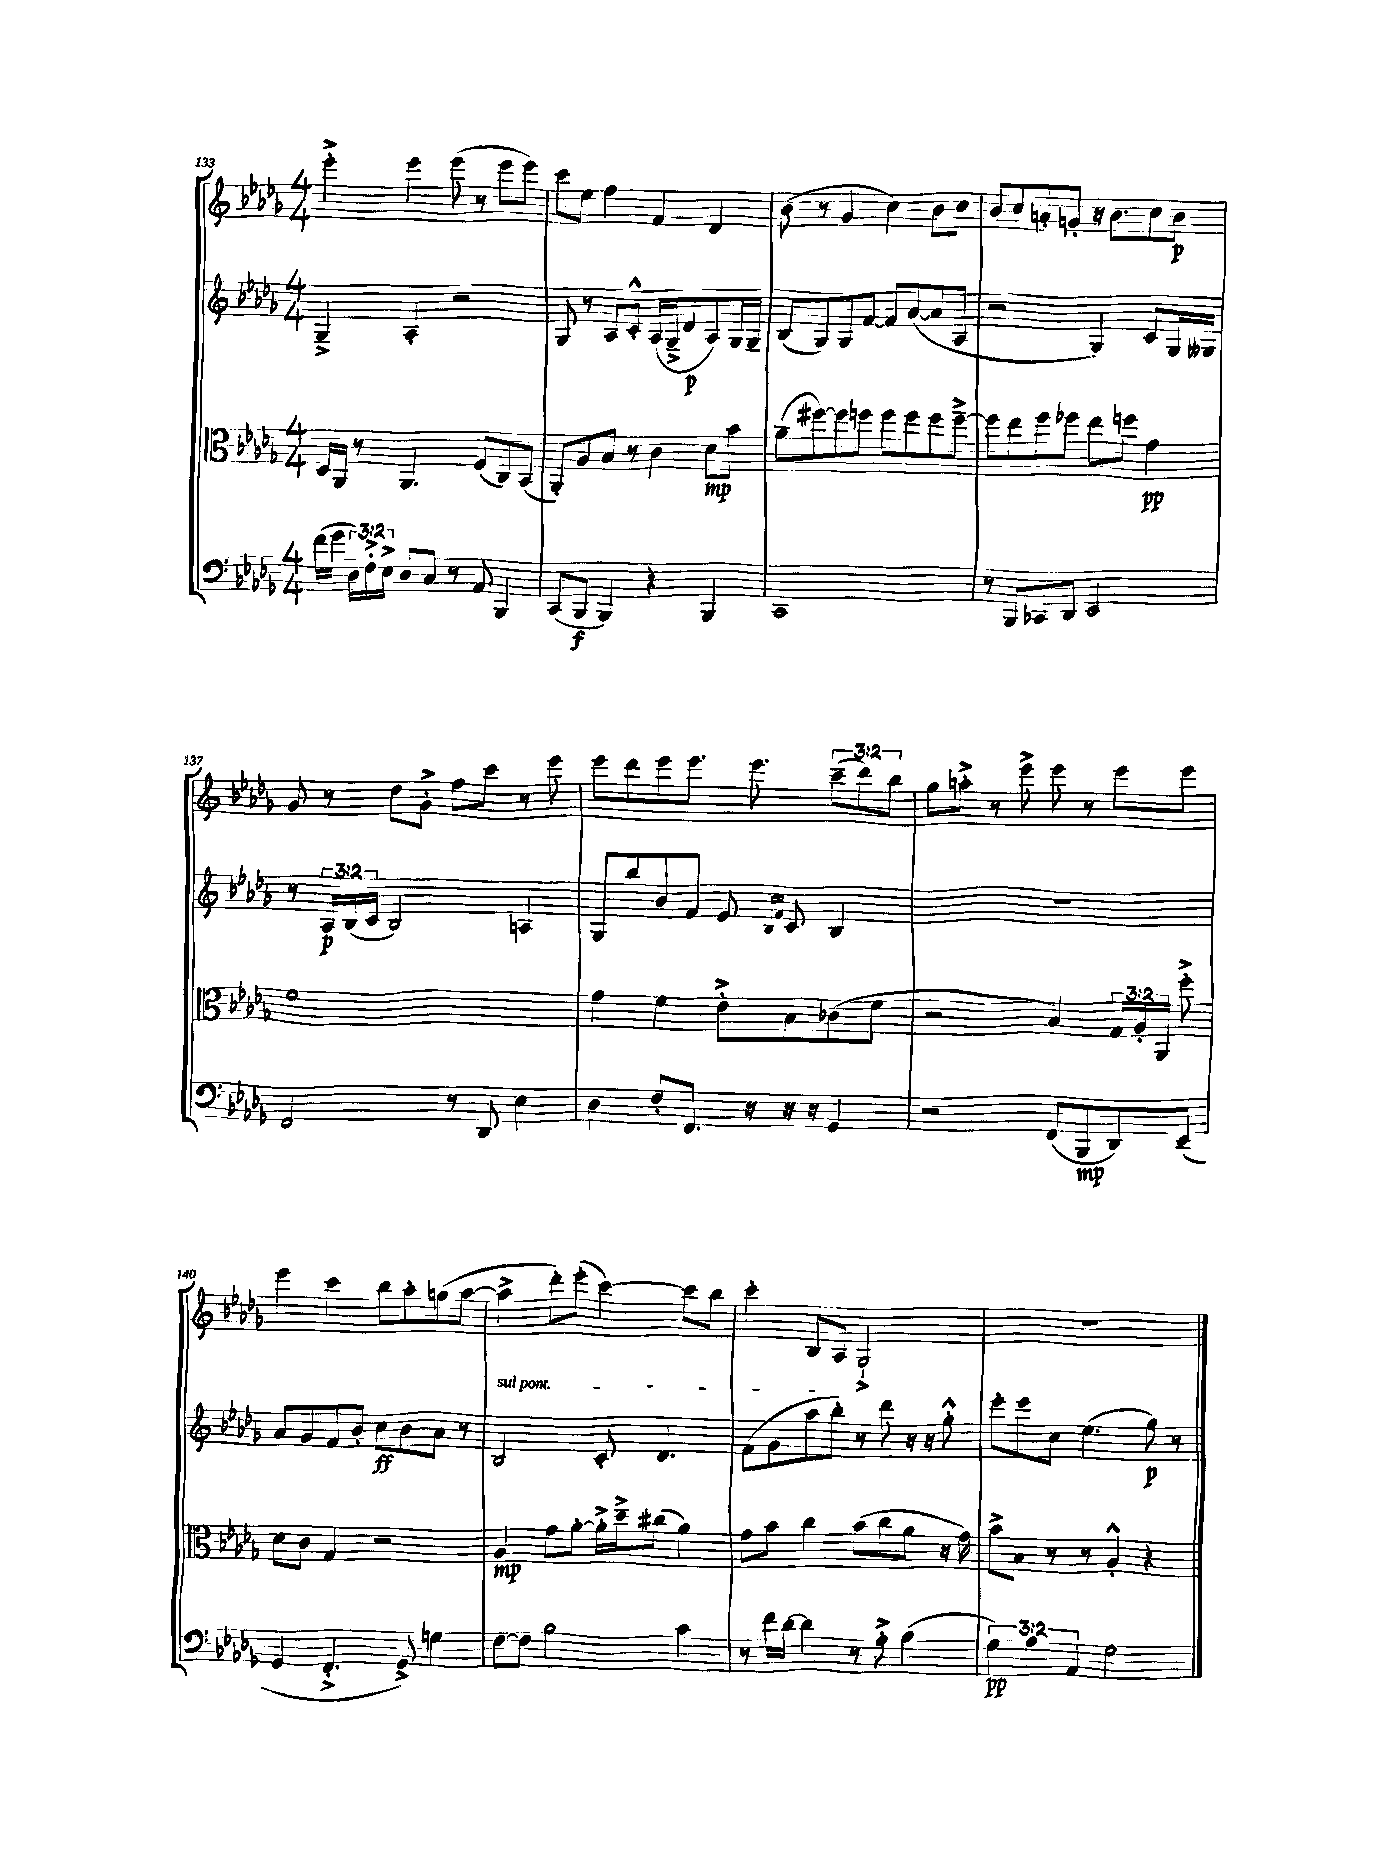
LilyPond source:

<<
\new StaffGroup <<
\new Staff = "s0" {
    \clef treble \key des \major \numericTimeSignature \time 4/4 \override Staff.TupletNumber.text = #tuplet-number::calc-fraction-text
    \autoBeamOff ees'''4-.-> ees'''4 ees'''8( r8 ees'''8[ ees'''8]) |
    c'''8[ ees''8] f''4 f'4 des'4 |
    bes'8( r8 ges'4 c''4) bes'8[ c''8] |
    bes'8[ c''8 a'8-. g'8]-. r16 bes'8.[ c''8 bes'8]\p |
    ges'8 r8 des''8[ ges'8]-.-> f''8[ c'''8] r8 ees'''8 |
    ees'''8[ des'''8 ees'''8 ees'''8.] ees'''8. \tuplet 3/2 { c'''8[--( des'''8) bes''8] } |
    ges''8[ a''8]-.-> r8 ees'''8-> ees'''8 r8 ees'''8[ ees'''8] |
    ees'''4 c'''4 bes''8[ aes''8-. g''8( aes''8]~ |
    aes''4-> des'''8[-.) ees'''8]-.( c'''4~) c'''8[ bes''8] |
    c'''4-. bes8[ aes8] ges2-!-> |
    R1 \bar "|." |
}
\new Staff = "s1" {
    \clef treble \key des \major \numericTimeSignature \time 4/4 \override Staff.TupletNumber.text = #tuplet-number::calc-fraction-text
    \autoBeamOff ges4---> aes4-. r2 |
    ges8 r8 aes8[ c'8]-.-^ aes16[( ges16---> des'8\p aes8) ges16 ges16]-- |
    bes8[( ges8) ges8 f'8]~ f'8[ aes'8~( aes'8 aes8] |
    r2 ges4) c'8[ ges16 geses16] |
    r8 \tuplet 3/2 { aes16[\p bes16( c'16] } bes2) a4 |
    ges8[ bes''8 bes'8 f'8] ees'8 \grace { bes16[ f'16] } c'8 bes4 |
    R1 |
    aes'8[ ges'8 f'8 bes'8]-. c''8[\ff bes'8 aes'8] r8 |
    \once \override TextSpanner.bound-details.left.text = \markup { \italic "sul pont." } bes2\startTextSpan c'8-. des'4. |
    f'8[( ges'8 aes''8 bes''8]-.\stopTextSpan) r8 des'''8 r16 r16 ges''8-.-^ |
    ees'''8[-. ees'''8 c''8] ees''4.( ges''8\p) r8 \bar "|." |
}
\new Staff = "s2" {
    \clef alto \key des \major \numericTimeSignature \time 4/4 \override Staff.TupletNumber.text = #tuplet-number::calc-fraction-text
    \autoBeamOff des16[ aes,16] r8 aes,4. f8[( c8) bes,8]( |
    aes,8[-.) aes8 bes8] r8 c'4 des'8[\mp bes'8] |
    aes'8[--( fis''8~) fis''8 f''8] f''8[ f''8 f''8 f''8]~---> |
    f''8[ ees''8 f''8 fes''8] ees''8[ f''8] ges'4\pp |
    f'1 |
    ges'4 f'4 ees'8[-.-> bes8 ces'8( f'8] |
    r2 bes4) \tuplet 3/2 { ges16[ aes16-. aes,16] } f''8-.-> |
    des'8[ c'8] ges4 r2 |
    aes4\mp ges'8[ aes'8]~-. aes'16[-.-> des''16---> cis''8]( aes'4) |
    ges'8[ bes'8] c''4 bes'8[( c''8 aes'8] r16 ges'16) |
    bes'8[-> bes8] r8 r8 aes4-.-^ r4 \bar "|." |
}
\new Staff = "s3" {
    \clef bass \key des \major \numericTimeSignature \time 4/4 \override Staff.TupletNumber.text = #tuplet-number::calc-fraction-text
    \autoBeamOff f'16[( ges'16] \tuplet 3/2 { des16[) f16-.-> ees16]-> } des8[ c8] r8 aes,8 bes,,4 |
    c,8[( bes,,8]\f bes,,4) r4 bes,,4 |
    c,1 |
    r8 bes,,8[ ces,8 des,8] ees,2 |
    f,2 r8 des,8 ees4 |
    des4 f8[-. f,8.] r16 r16 r16 ges,4 |
    r2 f,8[( bes,,8\mp des,8) ees,8]--( |
    ges,4 f,4.-.-> ges,8->) g4 |
    f8[~ f8] bes2 c'4 |
    r8 f'16[ des'16]~ des'4 r8 aes8-.-> bes4( |
    \tuplet 3/2 { ges4\pp) aes4 aes,4 } ges2 \bar "|." |
}
>>
>>
\layout { \context { \Score currentBarNumber = #133 } }
